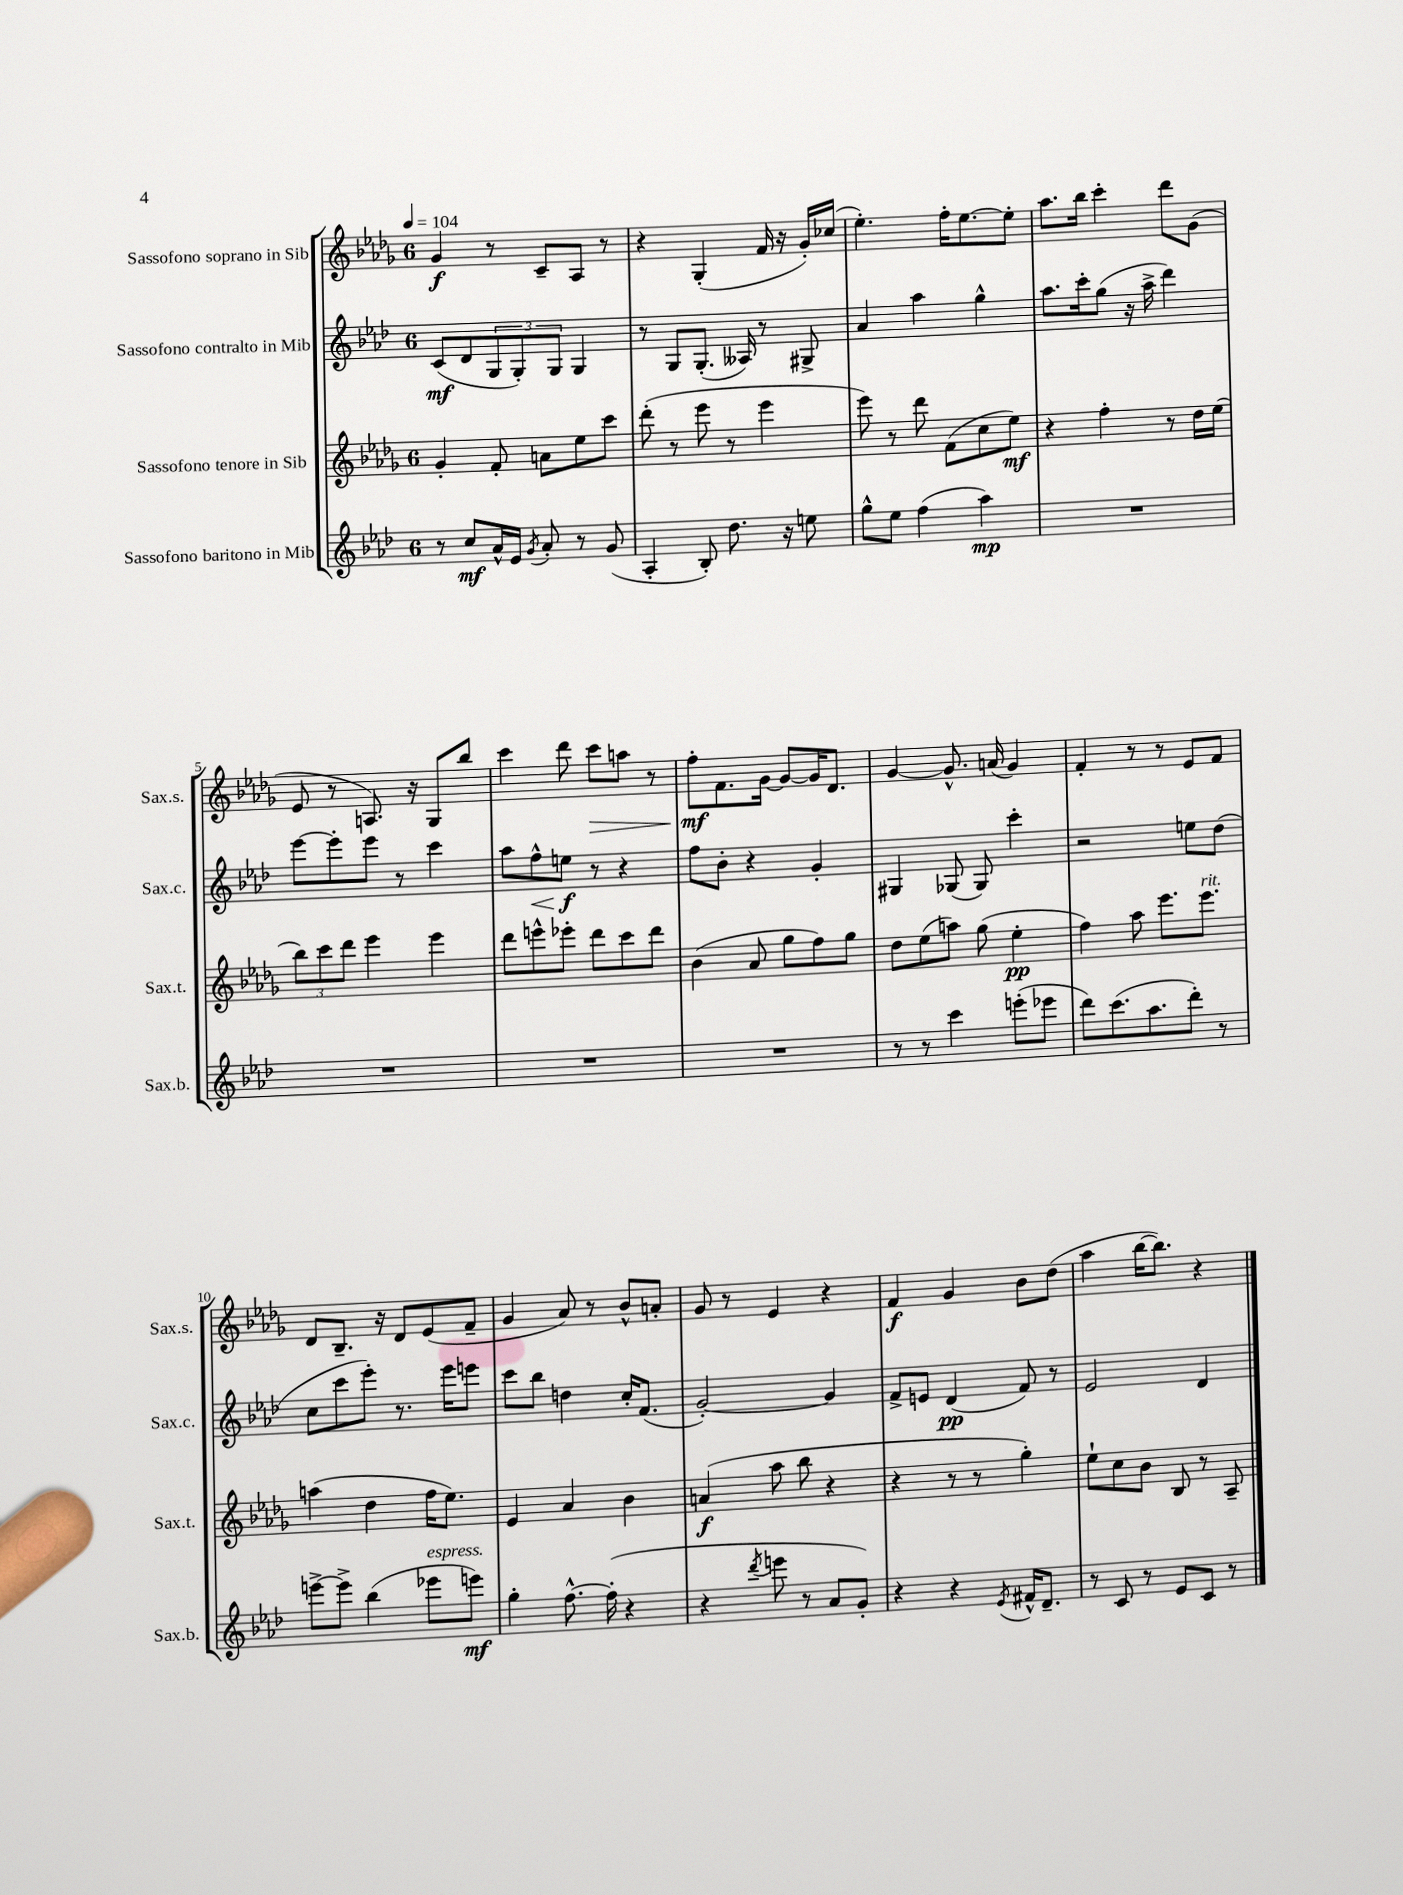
<<
\new StaffGroup <<
\new Staff = "s0" \with { instrumentName = "Sassofono soprano in Sib" shortInstrumentName = "Sax.s." } {
    \clef treble \key des \major \once \override Staff.TimeSignature.style = #'single-digit \time 6/8 \tempo 4 = 104
    ges'4\f r8 c'8-- aes8 r8 |
    r4 ges4-.( f'16 r16 ges'16-.) ces''16( |
    ees''4.-.) f''16-. ees''8.~ ees''8-. |
    aes''8. bes''16 c'''4-. des'''8 ges'8( |
    ees'8 r8 a8.) r16 ges8 bes''8 |
    c'''4 des'''8 c'''8\> a''8 r8 |
    f''8-.\mf\! f'8. ges'16~ ges'8~ ges'16 des'8. |
    ges'4~ ges'8.-^ a'16( ges'4) |
    f'4-. r8 r8 ees'8 f'8 |
    des'8 bes8.-- r16 des'8 ees'8( f'8-- |
    ges'4 aes'8) r8 bes'8-^ a'8-. |
    ges'8 r8 ees'4 r4 |
    f'4\f ges'4 bes'8 des''8( |
    aes''4 bes''16~ bes''8.) r4 \bar "|." |
}
\new Staff = "s1" \with { instrumentName = "Sassofono contralto in Mib" shortInstrumentName = "Sax.c." } {
    \clef treble \key aes \major \once \override Staff.TimeSignature.style = #'single-digit \time 6/8
    c'8\mf( des'8 \tuplet 3/2 { g8 g8-.) g8 } g4 |
    r8 g8 g8.-.( aeses16) r8 gis8-> |
    aes'4 aes''4 g''4-^ |
    aes''8. c'''16-. g''8( r16 aes''16-> des'''4) |
    ees'''8~ ees'''8-. ees'''8 r8 c'''4 |
    aes''8 f''8-^\< e''8\f\! r8 r4 |
    f''8 bes'8-. r4 g'4-. |
    gis4 ges8( ges8) c'''4-. |
    r2 e''8 des''8( |
    c''8 c'''8 ees'''8-.) r8. ees'''16 e'''8 |
    c'''8 bes''8 d''4 c''16-. f'8.( |
    g'2~-.) g'4 |
    f'8-> e'8 des'4\pp( f'8) r8 |
    ees'2 des'4 \bar "|." |
}
\new Staff = "s2" \with { instrumentName = "Sassofono tenore in Sib" shortInstrumentName = "Sax.t." } {
    \clef treble \key des \major \once \override Staff.TimeSignature.style = #'single-digit \time 6/8
    ges'4-. f'8-. a'8 ees''8 c'''8 |
    des'''8-.( r8 ees'''8 r8 ees'''4 |
    ees'''8) r8 des'''8 f'8( c''8 ees''8\mf) |
    r4 f''4-. r8 des''16 ees''16( |
    \tuplet 3/2 { bes''8) c'''8 des'''8 } ees'''4 ees'''4 |
    des'''8 e'''8-^ ees'''8-. des'''8 c'''8 des'''8 |
    bes'4( aes'8 ges''8 f''8) ges''8 |
    des''8 ees''8( a''8) ges''8( ees''4-.\pp |
    f''4) aes''8 ees'''8. ees'''8.^\markup { \italic "rit." } |
    a''4( des''4 f''16 ees''8.) |
    ees'4 aes'4 bes'4 |
    a'4\f( aes''8 bes''8 r4 |
    r4 r8 r8 ges''4-.) |
    ees''8-! c''8 bes'8 bes8 r8 aes8-- \bar "|." |
}
\new Staff = "s3" \with { instrumentName = "Sassofono baritono in Mib" shortInstrumentName = "Sax.b." } {
    \clef treble \key aes \major \once \override Staff.TimeSignature.style = #'single-digit \time 6/8
    r8 c''8\mf aes'16-^ ees'16 \acciaccatura { g'8 } aes'8-. r8 g'8( |
    aes4-. bes8-.) des''8. r16 e''8 |
    g''8-^ ees''8 f''4( aes''4\mp) |
    R2. |
    R2. |
    R2. |
    R2. |
    r8 r8 c'''4 e'''8-.( ees'''8 |
    des'''8) c'''8.( aes''8. des'''8-.) r8 |
    e'''8~-> e'''8-> bes''4( ees'''8^\markup { \italic "espress." } e'''8\mf) |
    g''4-. f''8.~-^ f''16-.( r4 |
    r4 \acciaccatura { des'''8 } e'''8 r8 aes'8 g'8-.) |
    r4 r4 \acciaccatura { ees'8 } fis'16-^ des'8.-- |
    r8 c'8 r8 ees'8 c'8 r8 \bar "|." |
}
>>
>>
